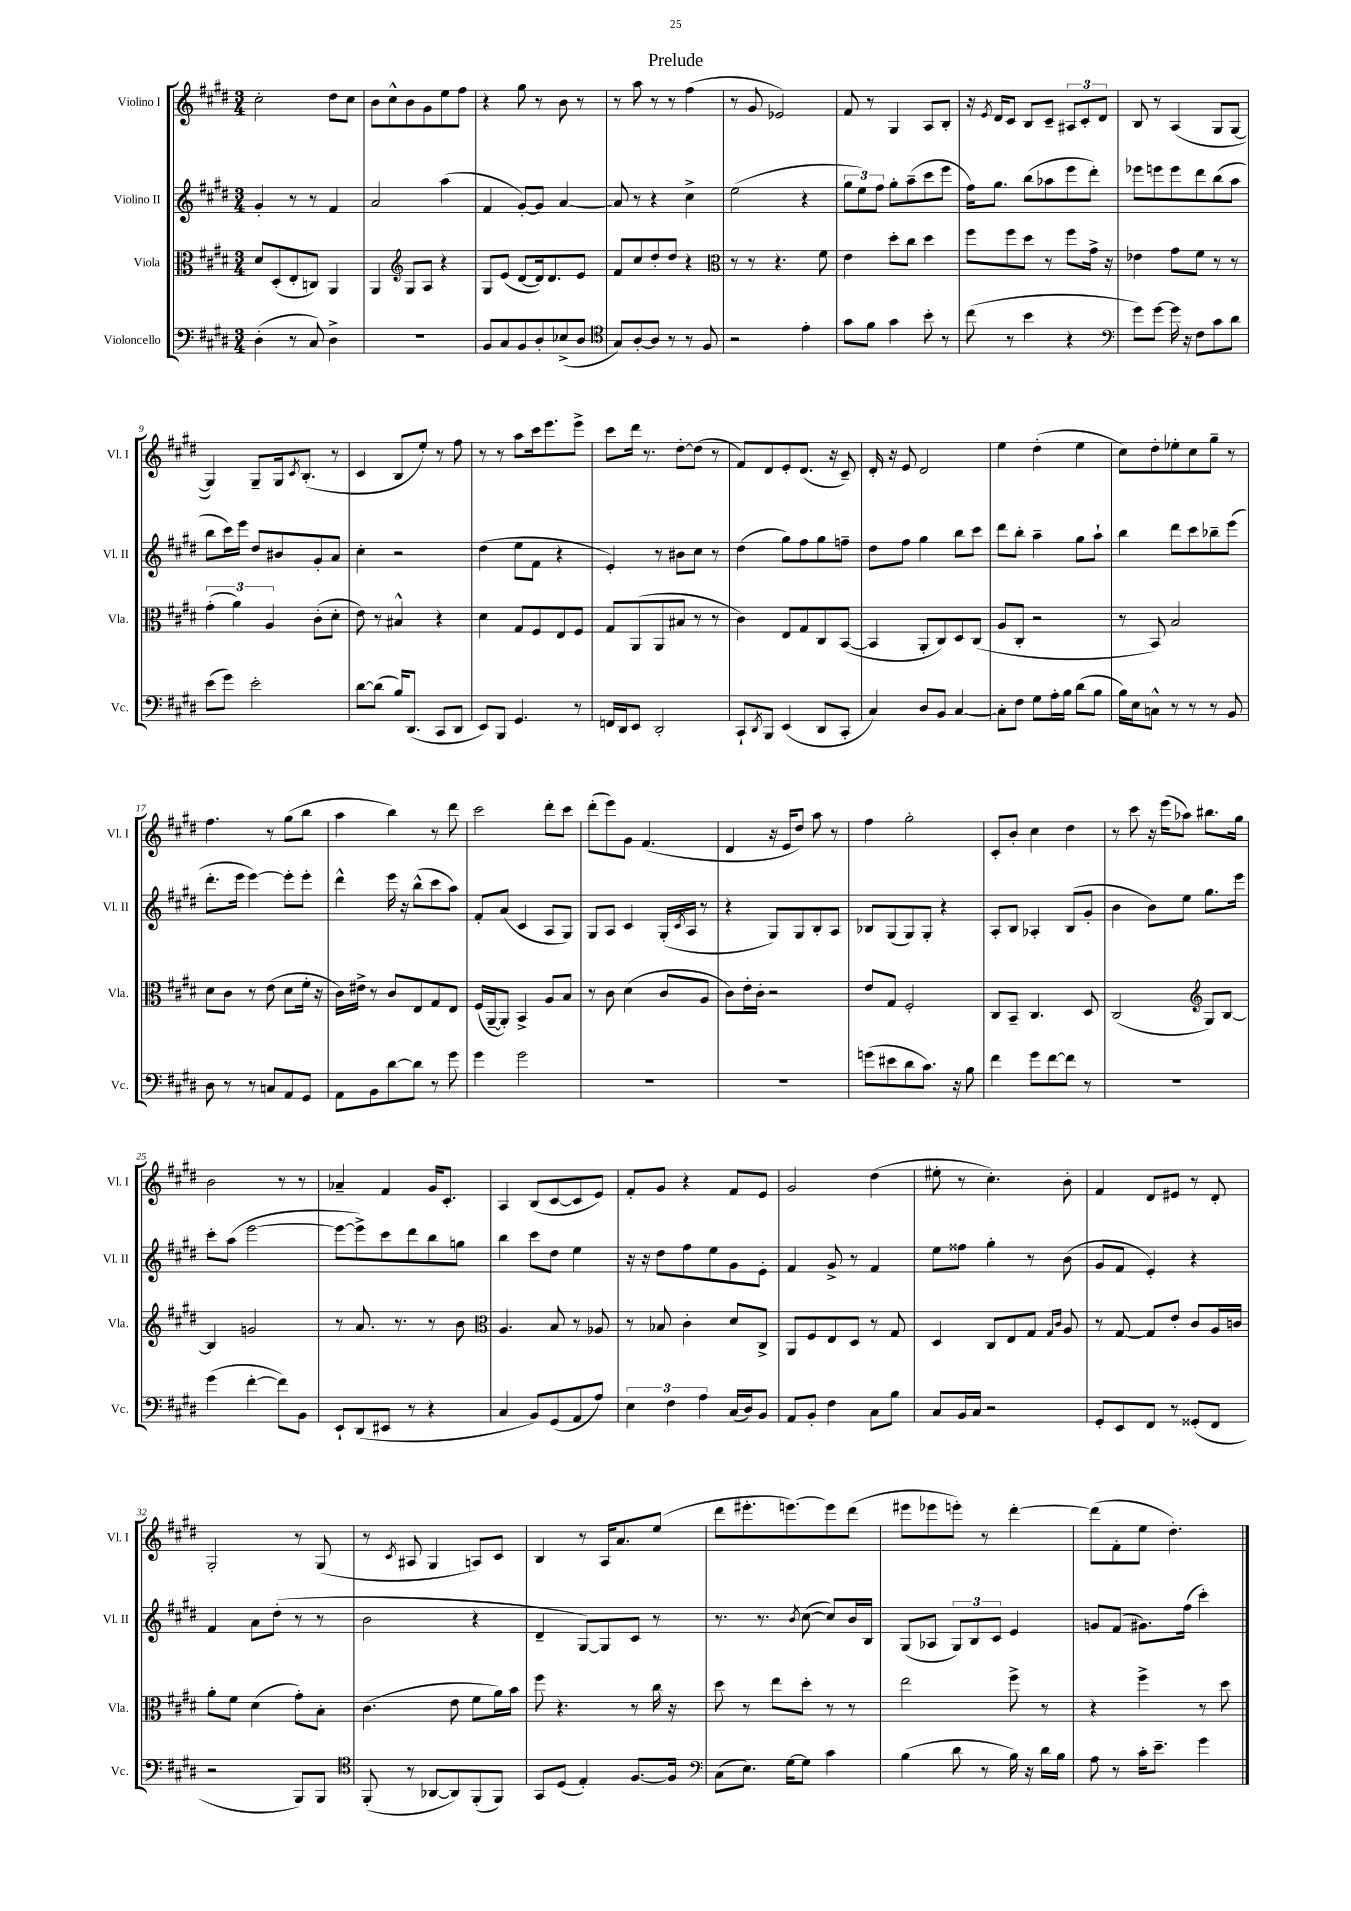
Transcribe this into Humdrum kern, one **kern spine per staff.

**kern	**kern	**kern	**kern
*part4	*part3	*part2	*part1
*staff4	*staff3	*staff2	*staff1
*I"Violoncello	*I"Viola	*I"Violino II	*I"Violino I
*I'Vc.	*I'Vla.	*I'Vl. II	*I'Vl. I
*clefF4	*clefC3	*clefG2	*clefG2
*k[f#c#g#d#]	*k[f#c#g#d#]	*k[f#c#g#d#]	*k[f#c#g#d#]
*M3/4	*M3/4	*M3/4	*M3/4
=1	=1	=1	=1
(4D#'\	8d#/L	4g#'/	2cc#'\
.	(8D#'/	.	.
8r	8E'/	8r	.
8C#/)	8Cn/J)	8r	.
4D#^\	4AA/	4f#/	8dd#\L
.	.	.	8cc#\J
=2	=2	=2	=2
2.r	4AA/	2a/	8b\L
.	.	.	8cc#^^\
*	*clefG2	*	*
.	8G#/L	.	8b\
.	8A/J	.	8g#\
.	4r	(4aa\	8ee\
.	.	.	8ff#\J
=3	=3	=3	=3
8BB/L	8G#/L	4f#/	4r
8C#/	(8e/J	.	.
8BB/	[8d#/L	[8g#'/L)	8gg#\
8D#'/	16d#/k])	8g#/J]	8r
.	8.d#/	.	.
(8E-X^/	.	[4a/	8b\
8D#/J	8e/J	.	8r
=4	=4	=4	=4
*clefC4	*	*	*
8G#/L)	8f#/L	8a/]	8r
[8A'/	8cc#/	8r	8aa\
8A/J]	8dd#'/	4r	8r
8r	8dd#/J	.	8r
8r	4r	4cc#^\	(4ff#\
8F#/	.	.	.
=5	=5	=5	=5
*	*clefC3	*	*
2r	8r	(2ee\	8r
.	8r	.	8g#/
.	4.r	.	2e-X/)
4e'\	.	4r	.
.	8f#\	.	.
=6	=6	=6	=6
8g#\L	4e\	12gg#\L	8f#/
.	.	12ee\)	.
8f#\J	.	.	8r
.	.	12ff#\J	.
4g#\	8dd#'\L	8gg#'\L	4G#/
.	8cc#\J	(8aa~\	.
8b'\	4dd#\	8ccc#\	8A/L
8r	.	8eee\J	8B'/J
=7	=7	=7	=7
(8cc#\	8ff#\L	16ff#\KL)	16r
.	.	.	8qe/
.	.	8.gg#\J	16d#/KL
8r	8ff#\	.	8c#/J
4b\	8dd#\J	(8bb\L	8B/L
.	8r	8aa-X\	8c#~/J
4r	8ff#\L	8eee\	12A#X/L
.	.	.	12c#'/
.	16g#^\Jk	8ddd#'\J)	.
.	.	.	12d#/J
.	16r	.	.
=8	=8	=8	=8
*clefF4	*	*	*
8g#\L)	4e-X\	8eee-X\L	8B/
[8g#\J	.	8eeen\	8r
16g#\]	8g#\L	8eee\	(4A/
16r	.	.	.
8F#\L	8f#\J	8ddd#\	.
8c#\	8r	(8bb\	8G#/L
8d#\J	8r	8aa\J	[8G#/J
!!LO:LB:g=z
=9	=9	=9	=9
(8e\L	(6g#'\	8bb\L	4G#/])
8g#\J)	.	16ccc#\L)	.
.	6a\)	.	.
.	.	16eee\JJ	.
2e'\	.	8dd#/L	8G#~/L
.	6A/	.	.
.	.	8b#X/	16G#/k
.	.	.	8qc#/
.	.	.	(8.B'/J
.	(8c#'\L	8g#'/	.
.	8d#'\J	8a/J	8r
=10	=10	=10	=10
[8d#\L	8e\)	4cc#'\	4c#/
(8d#\J]	8r	.	.
16B/KL)	4B#X^^/	2r	8B/L
(8.DD#/J	.	.	.
.	.	.	8ee'/J)
8CC#/L	4r	.	8r
8DD#/J	.	.	8ff#\
=11	=11	=11	=11
8EE/L)	4d#\	(4dd#\	8r
8BBB/J	.	.	8r
4.GG#/	8G#/L	8ee\L	8aa\L
.	8F#/	8f#\J	16ccc#\k
.	.	.	8.eee\
.	8E/	4r	.
8r	8F#/J	.	8eee^\J
=12	=12	=12	=12
16FFn/LL	8G#/L	4e'/)	8ccc#\L
16DD#/J	.	.	.
8EE/J	(8AA/	.	16ddd#\Jk
.	.	.	8.r
2DD#'/	8AA/	8r	.
.	8B#X/J	8b#X\L	[8dd#'\L
.	8r	8cc#\J	(8dd#\J]
.	8r	8r	8r
=13	=13	=13	=13
8CC#`/L	4c#\)	(4dd#\	8f#/L)
8qDD#/	.	.	.
8BBB/J	.	.	8d#/
(4EE/	8E/L	8gg#\L)	8e'/
.	8G#/	8ff#\	(8.d#/J
8DD#/L	8C#/	8gg#\	.
.	.	.	16r
8CC#'/J	([8BB/J	8ffn~\J	8c#~/)
=14	=14	=14	=14
4C#/)	4BB/]	8dd#\L	16d#'/
.	.	.	16r
.	.	8ff#\J	8e/
8D#/L	8AA'/L	4gg#\	2d#/
8BB/J	8C#/)	.	.
[4C#/	8D#/	8bb\L	.
.	(8C#/J	8ccc#\J	.
=15	=15	=15	=15
8C#'\L]	8A/L	8ddd#\L	4ee\
8F#\J	8C#'/J	8bb'\J	.
8G#\L	2r	4aa~\	(4dd#'\
16A'\L	.	.	.
16B\JJ	.	.	.
(8d#\L	.	8gg#\L	4ee\
8B\J	.	8aa`\J	.
=16	=16	=16	=16
16B\LL)	8r	4bb\	8cc#\L)
16E\J	.	.	.
8Cn^^\J	8BB/)	.	8dd#'\
8r	2B/	8ddd#\L	8ee-X'\
8r	.	8ccc#\	8cc#\
8r	.	8bb-X~\	8gg#~\J
8BB/	.	(8eee\J	8r
!!LO:LB:g=z
=17	=17	=17	=17
8D#\	8d#\L	8.ddd#'\L	4.ff#\
8r	8c#\J	.	.
.	.	16eee\Jk	.
8r	8r	[4eee\)	.
8Cn/L	(8e\	.	8r
8AA/	8d#\L	8eee'\L]	(8gg#\L
8GG#/J	16f#'\Jk	8eee'\J	8bb\J
.	16r	.	.
=18	=18	=18	=18
8AA\L	16c#\LL)	4ddd#^^\	4aa\
.	16e#X^\JJ	.	.
8BB\	8r	.	.
[8d#\	8c#/L	16eee\	4bb\)
.	.	16r	.
8d#\J]	8E/	(8bb^^\L	.
8r	8G#/	8ccc#\	8r
8g#\	8E/J	8aa\J)	8ddd#\
=19	=19	=19	=19
4g#\	(16F#/LL	8f#'/L	2ccc#\
.	[16AA~/J	.	.
.	8AA'/J])	(8a/J	.
2g#\	4BB^/	4c#/	.
.	8A/L	8A/L	8ddd#'\L
.	8B/J	8G#/J)	8ccc#\J
=20	=20	=20	=20
2.r	8r	8G#/L	(8ddd#'\L
.	8c#\	8A/J	8eee\)
.	(4d#\	4c#/	8g#\J
.	.	.	(4.f#/
.	8c#/L	(16G#'/LL	.
.	.	8qc#/	.
.	.	16A/JJ	.
.	8A/J	8r	.
=21	=21	=21	=21
2.r	8c#\L)	4r	4d#/
.	16e'\L	.	.
.	16c#'\JJ	.	.
.	2r	8G#/L)	16r
.	.	.	16e/KL
.	.	8G#/	8dd#/J)
.	.	8B'/	8aa\
.	.	8A/J	8r
=22	=22	=22	=22
(8gn\L	8e/L	8B-X/L	4ff#\
8e#X\	8G#/J	(8G#/	.
8d#\	2F#'/	8G#/)	2gg#'\
8.c#\J)	.	8G#'/J	.
.	.	4r	.
16r	.	.	.
8B\	.	.	.
=23	=23	=23	=23
4f#\	8C#/L	8A'/L	8c#'/L
.	8BB~/J	8B/J	8b'/J
8g#\L	4.C#/	4A-X'/	4cc#\
[8f#\	.	.	.
8f#\J]	.	(8B/L	4dd#\
8r	8D#/	8g#'/J	.
=24	=24	=24	=24
2.r	(2C#/	4b\	8r
.	.	.	8ccc#\
.	.	8b\L)	16r
.	.	.	(16eee\KL
.	.	8ee\J	8aa-X\J)
*	*clefG2	*	*
.	8G#/L)	8.gg#\L	8.bb#X\L
.	[8B/J	.	.
.	.	16eee\Jk	16gg#\Jk
!!LO:LB:g=z
=25	=25	=25	=25
(4g#\	4B/]	8ccc#'\L	2b\
.	.	(8aa\J	.
[4f#'\	2gn/	[2eee\	.
8f#\L])	.	.	8r
8BB\J	.	.	8r
=26	=26	=26	=26
8EE`/L	8r	8eee\L_	4a-X~/
(8DD#/	8.a/	8eee^\])	.
8EE#X/J	.	8ccc#\	4f#/
.	8.r	.	.
8r	.	8ddd#\	.
4r	8r	8bb\	16g#/KL
.	.	.	8.c#'/J
.	8b\	8ggn\J	.
=27	=27	=27	=27
*	*clefC3	*	*
4C#/	4.A/	4bb\	4A/
8BB/L)	.	8ccc#\L	(8B/L
(8GG#/	8B/	8dd#\J	[8c#/
8AA/	8r	4ee\	8c#/]
8A/J)	8A-X/	.	8e/J)
=28	=28	=28	=28
6E\	8r	16r	8f#'/L
.	.	16r	.
.	8B-X/	8dd#\L	8g#/J
6F#\	.	.	.
.	4c#'\	8ff#\	4r
6A\	.	.	.
.	.	8ee\	.
(16C#/LL	8d#/L	8g#\	8f#/L
16D#/J)	.	.	.
8BB/J	8C#^/J	8e'\J	8e/J
=29	=29	=29	=29
8AA/L	8AA/L	4f#/	2g#/
8BB'/J	8F#/	.	.
4F#\	8E/	8g#^/	.
.	8D#/J	8r	.
8C#\L	8r	4f#/	(4dd#\
8B\J	8G#/	.	.
=30	=30	=30	=30
8C#/L	4D#/	8ee\L	8ee#X'\
16BB/L	.	8ff##X\J	8r
16C#/JJ	.	.	.
2r	8C#/L	4gg#'\	4.cc#'\)
.	8E/	.	.
.	8G#/J	8r	.
.	16qqG#/LL	.	.
.	16qqc#/JJ	.	.
.	8A/	(8b\	8b'\
=31	=31	=31	=31
8GG#'/L	8r	8g#/L	4f#/
8EE/	[8G#/	8f#/J	.
8FF#/J	8G#/L]	4e'/)	8d#/L
8r	8e'/J	.	8e#X/J
(8GG##X'/L	8c#/L	4r	8r
8FF#/J	16A/L	.	8d#'/
.	16cn/JJ	.	.
!!LO:LB:g=z
=32	=32	=32	=32
2r	8a'\L	4f#/	2G#'/
.	8f#\J	.	.
.	(4d#\	8a\L	.
.	.	(8dd#'\J	.
8BBB/L)	8g#'\L)	8r	8r
8BBB/J	8B'\J	8r	(8G#/
=33	=33	=33	=33
*clefC4	*	*	*
(8FF#'/	(4.c#\	2b\	8r
.	.	.	8qc#/
8r	.	.	8A#X/
[8AA-X/L	.	.	4G#/
8AA-/])	8e\	.	.
(8FF#'/	8f#\L	4r	8An/L)
8FF#/J)	16a\L)	.	8c#/J
.	16b\JJ	.	.
=34	=34	=34	=34
8GG#/L	8ff#\	4d#~/	4B/
(8D#/J	4.r	.	.
4E'/)	.	[8G#/L)	8r
.	.	8G#/]	16A/KL
.	.	.	8.a/
[8.F#/L	8r	8c#/J	.
.	16cc#\	8r	(8ee/J
16F#/Jk]	16r	.	.
=35	=35	=35	=35
*clefF4	*	*	*
(8C#\L	8dd#\	8.r	8ddd#\L
8.E\J)	8r	.	8.eee#X'\
.	.	8.r	.
.	8ee\L	.	.
[16G#\KL	.	.	[8.eeen\)
.	.	8qb/	.
8G#\J]	8dd#'\J	([8cc#\	.
4c#\	8r	8cc#/L])	8eee\]
.	8r	16b/L	(8ddd#\J
.	.	16B/JJ	.
=36	=36	=36	=36
(4B\	2ee\	(8G#/L	8eee#X\L
.	.	8A-X/J	8eee-X\
8d#\	.	12G#/L)	8eeen'\J)
.	.	12B/	.
8r	.	.	8r
.	.	12c#/J	.
16B\)	8ff#^\	4e/	[4ddd#'\
16r	.	.	.
16d#\LL	8r	.	.
16B\JJ	.	.	.
=37	=37	=37	=37
8A\	4r	8gn/L	(8ddd#\L]
8r	.	(8f#/J	8f#'\
16c#'\KL	4ff#^\	8.g#X\L)	8ee\J
8.e~\J	.	.	.
.	.	.	4.dd#'\)
.	.	(16ff#\Jk	.
4g#\	8r	4ccc#'\)	.
.	8dd#\	.	.
==	==	==	==
*-	*-	*-	*-
